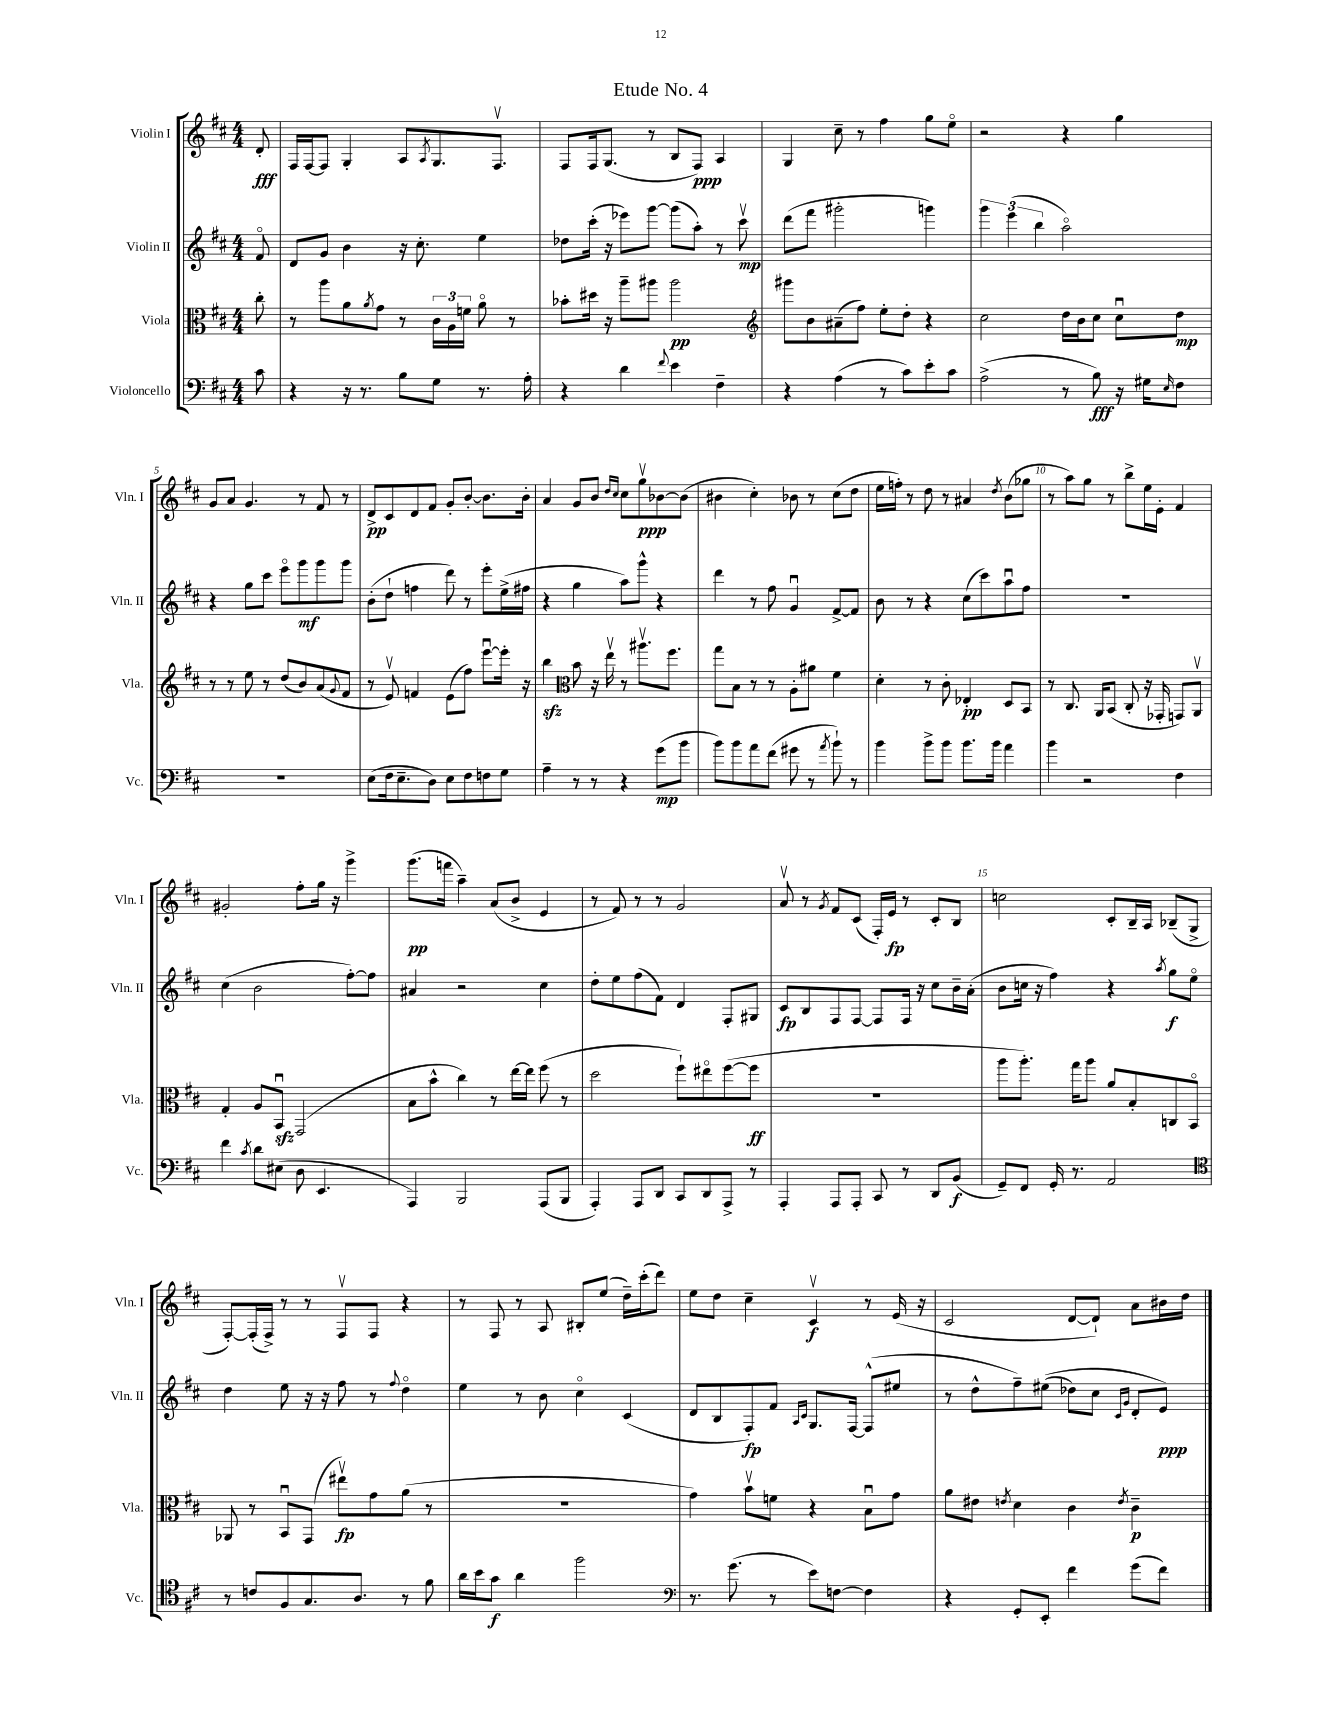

**kern	**kern	**kern	**kern
*staff4	*staff3	*staff2	*staff1
*clefF4	*clefC3	*clefG2	*clefG2
*k[f#c#]	*k[f#c#]	*k[f#c#]	*k[f#c#]
*M4/4	*M4/4	*M4/4	*M4/4
8c#	8cc#'	8f#o	8d'
=	=	=	=
4r	8r	8d	16F#
.	.	.	[16F#
.	8aa	8g	8F#]
16r	8a	4b	4G'
8.r	.	.	.
.	8qa	.	.
.	8g	.	.
8B	8r	16r	8A
.	.	8.cc#'	.
.	.	.	8qA
8G	24c#	.	8.G
.	24A	.	.
.	24f	.	.
8.r	8ao	4ee	.
.	.	.	8.F#v
.	8r	.	.
16A'	.	.	.
=	=	=	=
4r	8b-'	8dd-	8F#
.	16dd#	(16ccc#'	16F#
.	16r	16r	(8.G
4d	8aa~	8eee-)	.
.	8aa#	[8ggg	8r
8qqf#	.	.	.
4e	2aa#	(8ggg]	8B
.	.	8aa')	8F#)
4F#~	.	8r	4A
.	.	8ccc#v	.
=	=	=	=
*	*clefG2	*	*
4r	8ggg#	(8ddd	4G
.	8b	8fff#	.
(4A	(8a#~	2ggg#'	8cc#~
.	8ff#)	.	8r
8r	8ee'	.	4ff#
8c#)	8dd'	.	.
8e'	4r	4ggg)	8gg
8c#	.	.	8eeo
=	=	=	=
(2A^	2cc#	6ggg	2r
.	.	(6eee	.
.	.	6bb	.
8r	16dd	2aao)	4r
.	16b	.	.
8B)	8cc#	.	.
16r	8cc#u	.	4gg
16G#	.	.	.
16qqE	.	.	.
8F#	8dd	.	.
=	=	=	=
1r	8r	4r	8g
.	8r	.	8a
.	8ee	8gg	4.g
.	8r	8ccc#	.
.	(8dd	8eeeo	.
.	8b)	8ggg	8r
.	(8a	8ggg	8f#
.	8qqg	.	.
.	8f#	8ggg	8r
=	=	=	=
(8E	8r	(8b'	8d^
16F#	8ev)	8dd`	8c#
8.E~	.	.	.
.	4f	4ff	8d
8D)	.	.	8f#
8E	(8e	8ddd)	8g'
8F#	8ff#)	8r	[8b'
8F	[8eeeu	8eee'	8.b]
8G	16eee']	(16ee^	.
.	16r	16ff#	16b'
=	=	=	=
4A~	4bb	4r	4a
*	*clefC3	*	*
8r	8b	4gg	8g
8r	16r	.	8b
.	16eev	.	.
.	.	.	16qqdd
.	.	.	16qqcc#
4r	8r	8aa)	8cc#
.	8.aa#v	8ggg^^	8ggv
(8g	.	4r	[8b-
.	8.ff#	.	.
8b	.	.	(8b-]
=	=	=	=
8b)	8gg	4ddd	4b#
8b	8B	.	.
8a	8r	8r	4cc#')
(8f#	8r	8ff#	.
8g#	8A'	4gu	8b-
8r	8a#	.	8r
8qa	.	.	.
8b`)	4f#	[8f#^	(8cc#
8r	.	8f#]	8dd
=	=	=	=
4b	4d'	8b	16ee
.	.	.	16ff')
.	.	8r	8r
8b^	8r	4r	8dd
8b	8c#'	.	8r
8.b	4E-'	(8cc#	4a#
.	.	8ccc#)	.
16b	.	.	.
.	.	.	8qdd
4a	8D	8aau	(8b
.	8BB	8ff#	8gg-
=	=	=	=
4b	8r	1r	8r
.	8.C#	.	8aa)
2r	.	.	8gg
.	16AA	.	.
.	(8BB	.	8r
.	8C#'	.	8bb^
.	16r	.	16ee
.	16GG-'	.	16e'
4F#	8GG)	.	4f#
.	8AAv	.	.
=	=	=	=
4f#	4G'	(4cc#	2g#'
8qc#	.	.	.
8d	8A	2b	.
(8E#	8BBu	.	.
8D	(2GG	.	8ff#'
4.EE	.	.	16gg
.	.	.	16r
.	.	[8ff#')	4ggg^
.	.	8ff#]	.
=	=	=	=
4AAA)	8B	4a#	(8.ggg
.	8b^^	.	.
.	.	.	16fff
2BBB	4cc#)	2r	4aa~)
.	8r	.	(8a
.	[16ee	.	8b^
.	16ee]	.	.
(8AAA	(8ff#	4cc#	4e
8BBB	8r	.	.
=	=	=	=
4AAA')	2dd	8dd'	8r
.	.	8ee	8f#)
8AAA	.	(8ff#	8r
8DD	.	8f#)	8r
8CC#	8ff#`)	4d	2g
8DD	8ee#o	.	.
8AAA^	([8ff#	8F#'	.
8r	8ff#]	8G#	.
=	=	=	=
4AAA'	1r	8c#	8av
.	.	8B	8r
.	.	.	8qg
8AAA	.	8F#	8f#
8AAA'	.	[8F#	(8c#
8CC#	.	8F#]	16F#')
.	.	.	16e
8r	.	16F#	8r
.	.	16r	.
8DD	.	8cc#	8c#'
(8BB	.	16b~	8B
.	.	(16a'	.
=	=	=	=
8GG~)	8aa	8b	2cc
8FF#	8.aa')	16cc	.
.	.	16r	.
16GG'	.	4ff#)	.
8.r	16gg	.	.
.	8aa	.	.
2AA	8a	4r	8c#'
.	8B'	.	16B~
.	.	.	16A
.	.	8qaa	.
.	8C	8gg	(8B-~
.	8BBo	8eeo	8G^
=	=	=	=
*clefC4	*	*	*
8r	8AA-	4dd	[8F#')
8c	8r	.	(16F#']
.	.	.	16F#^)
8F#	8BBu	8ee	8r
8.G	(8GG	16r	8r
.	.	16r	.
.	8ee#v)	8ff#	8F#v
8.A	.	.	.
.	8g	8r	8F#
.	.	8qqff#	.
8r	(8a	4ddo	4r
8f#	8r	.	.
=	=	=	=
16a	1r	4ee	8r
16b	.	.	.
8g	.	.	8F#
4a	.	8r	8r
.	.	8b	8A
2ff#	.	4cc#o	8B#'
.	.	.	(8ee
.	.	(4c#	16dd~)
.	.	.	(16ccc#'
.	.	.	8ddd)
=	=	=	=
*clefF4	*	*	*
8.r	4g)	8d	8ee
.	.	8B	8dd
(8.g	.	.	.
.	8bv	8F#')	4cc#~
8r	8f	8f#	.
.	.	16qqA	.
.	.	16qqc#	.
8e)	4r	8.G	4c#v
[8F	.	.	.
.	.	[16F#	.
4F]	8Bu	(8F#^^]	8r
.	8g	8ee#	(16e
.	.	.	16r
=	=	=	=
4r	8a	8r	2c#
.	8e#	8dd^^	.
.	8qe	.	.
8GG'	4d	8ff#~)	.
8EE'	.	&((8ee#	.
4f#	4c#	8dd-)	[8d
.	.	8cc#	8d`])
.	.	16qqc#	.
.	8qe	16qqg	.
(8g	4c#~	8d'	8a
8f#)	.	8e&)	16b#
.	.	.	16dd
==	==	==	==
*-	*-	*-	*-
